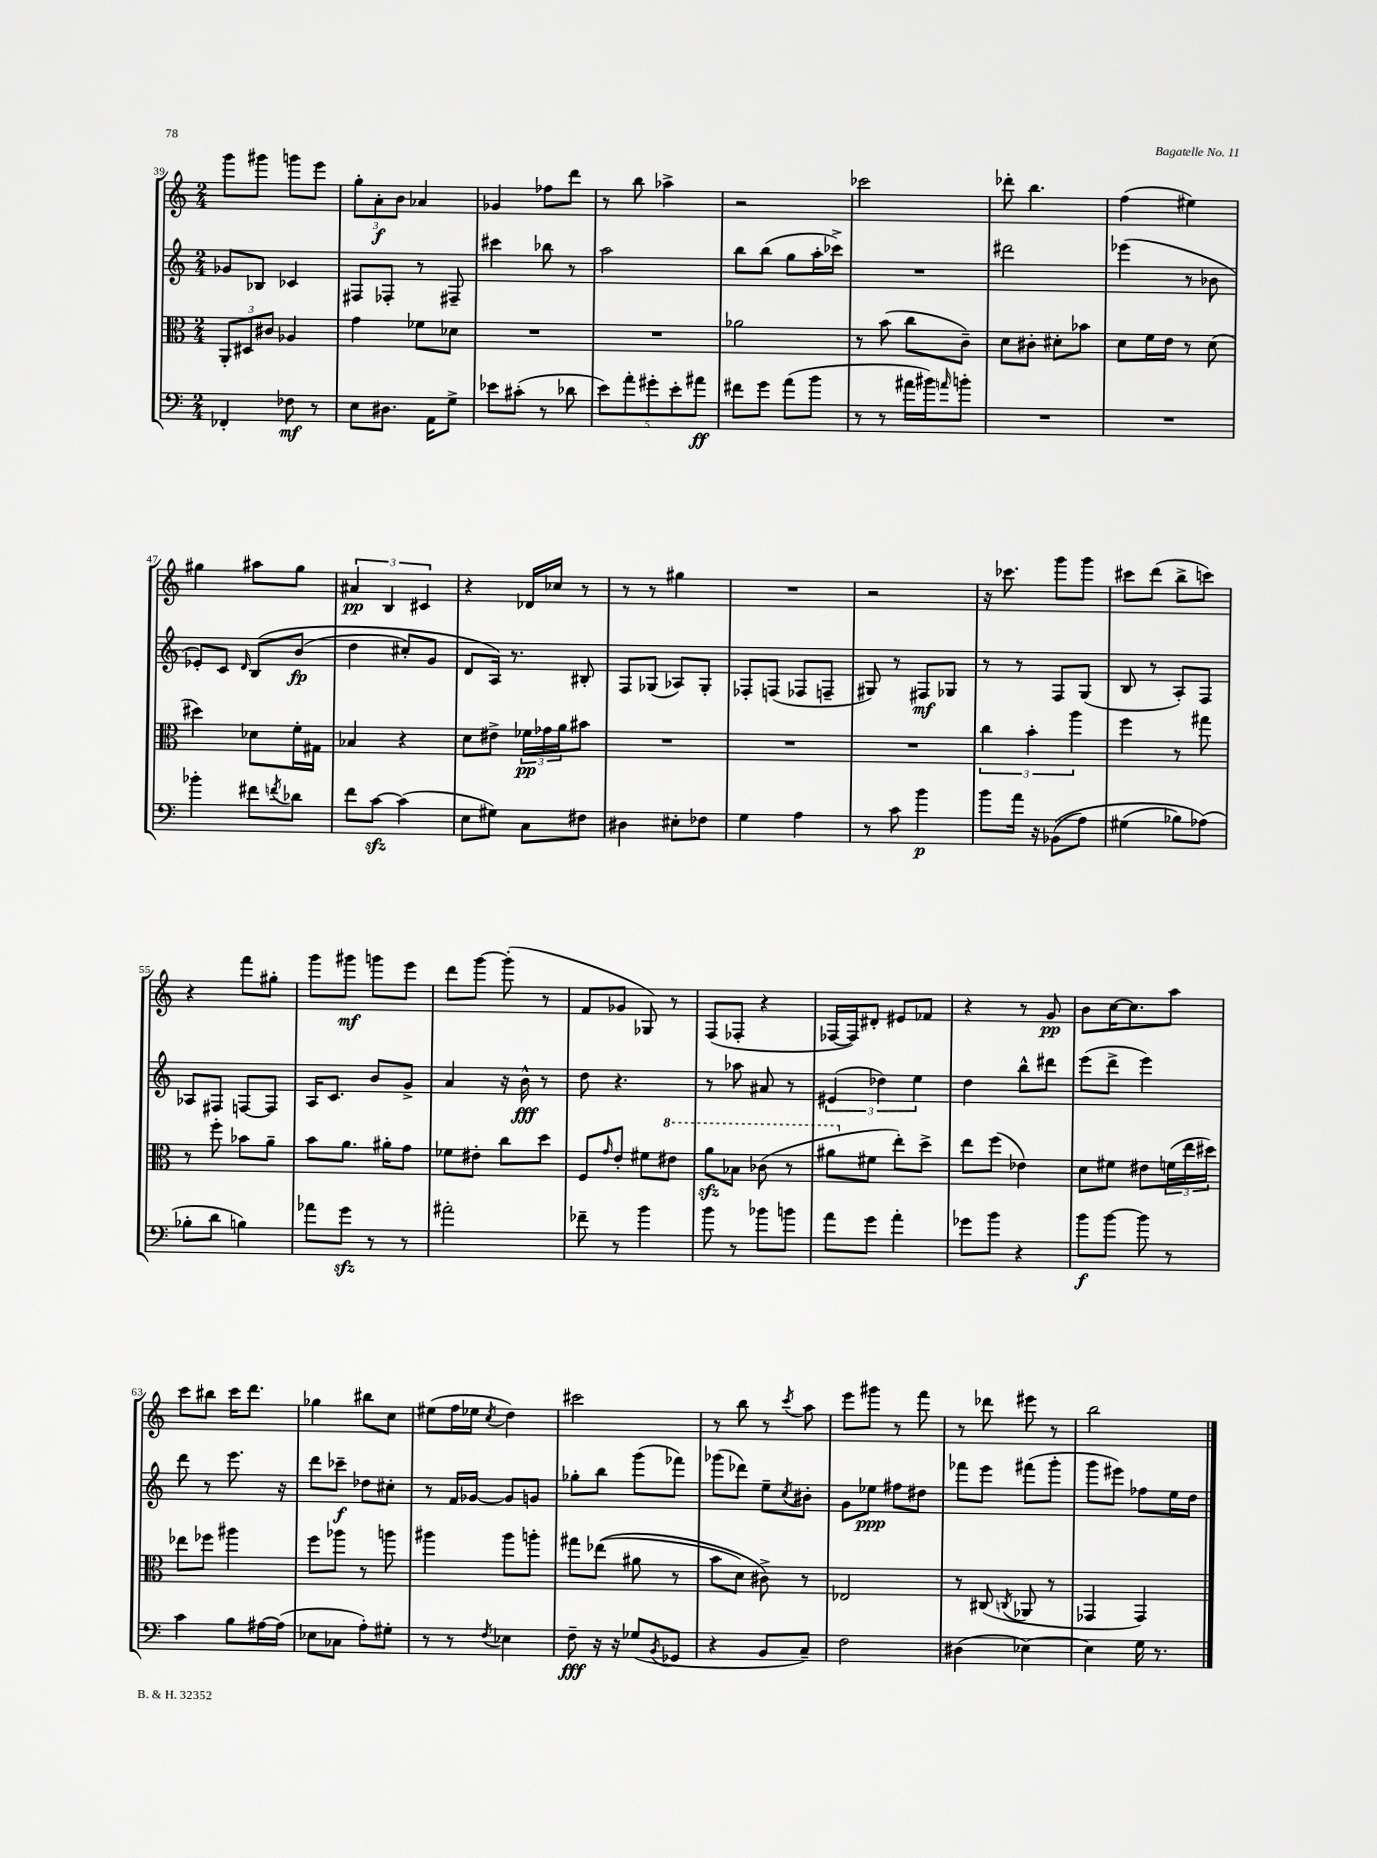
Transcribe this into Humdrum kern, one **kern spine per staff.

**kern	**dynam	**kern	**dynam	**kern	**dynam	**kern	**dynam
*part4	*part4	*part3	*part3	*part2	*part2	*part1	*part1
*staff4	*staff4	*staff3	*staff3	*staff2	*staff2	*staff1	*staff1
*clefF4	*	*clefC3	*	*clefG2	*	*clefG2	*
*k[]	*	*k[]	*	*k[]	*	*k[]	*
*M2/4	*	*M2/4	*	*M2/4	*	*M2/4	*
=39	=39	=39	=39	=39	=39	=39	=39
4FF-X'/	.	12AA'/L	.	8g-X/L	.	8ggg\L	.
.	.	12D#X/	.	.	.	.	.
.	.	.	.	8B-X/J	.	8ggg#X\J	.
.	.	12c#X/J	.	.	.	.	.
8F-X\	mf	4A-X/	.	4c-X/	.	8gggn\L	.
8r	.	.	.	.	.	8eee\J	.
=40	=40	=40	=40	=40	=40	=40	=40
8E\L	.	4g\	.	8F#X/L	.	12gg'\L	.
.	.	.	.	.	.	12a'\	f
8.D#X\J	.	.	.	8F-X'/J	.	.	.
.	.	.	.	.	.	12b\J	.
.	.	8f-X\L	.	8r	.	4a-X/	.
16AA\KL	.	.	.	.	.	.	.
8G^\J	.	8d-X\J	.	8F#X~/	.	.	.
=41	=41	=41	=41	=41	=41	=41	=41
8e-X\L	.	2r	.	4ccc#X\	.	4g-X/	.
(8c#X'\J	.	.	.	.	.	.	.
8r	.	.	.	8bb-X\	.	8ff-X\L	.
8d-X\	.	.	.	8r	.	8ddd\J	.
=42	=42	=42	=42	=42	=42	=42	=42
10e\L)	.	2r	.	2aa\	.	8r	.
10a'\	.	.	.	.	.	.	.
.	.	.	.	.	.	8bb\	.
10g#X'\	.	.	.	.	.	.	.
.	.	.	.	.	.	4aa-X^\	.
10e'\	.	.	.	.	.	.	.
10a#X\J	ff	.	.	.	.	.	.
=43	=43	=43	=43	=43	=43	=43	=43
8f#X\L	.	2a-X\	.	8bb\L	.	2r	.
8g\J	.	.	.	(8bb\J	.	.	.
(8a\L	.	.	.	8gg\L	.	.	.
8b\J	.	.	.	16aa'\L	.	.	.
.	.	.	.	16ccc-X^\JJ)	.	.	.
=44	=44	=44	=44	=44	=44	=44	=44
8r	.	8r	.	2r	.	2ccc-X\	.
8r	.	(8b\	.	.	.	.	.
16a#X\LL	.	8cc\L	.	.	.	.	.
16b#X\J)	.	.	.	.	.	.	.
16qqan/	.	.	.	.	.	.	.
8bn'\J	.	8c~\J)	.	.	.	.	.
=45	=45	=45	=45	=45	=45	=45	=45
2r	.	8d\L	.	2ddd#X\	.	8ddd-X'\	.
.	.	8c#X'\J	.	.	.	4.bb\	.
.	.	8d#X'\L	.	.	.	.	.
.	.	8b-X\J	.	.	.	.	.
=46	=46	=46	=46	=46	=46	=46	=46
2r	.	8d\L	.	(4eee-X\	.	(4ff\	.
.	.	16f\L	.	.	.	.	.
.	.	16e\JJ	.	.	.	.	.
.	.	8r	.	8r	.	4ee#X\)	.
.	.	(8d\	.	8b-X\	.	.	.
!!LO:LB:g=z
=47	=47	=47	=47	=47	=47	=47	=47
4b-X'\	.	4dd#X\)	.	8e-X'/L)	.	4gg#X\	.
.	.	.	.	8c/J	.	.	.
.	.	.	.	16qqd/	.	.	.
8f#X\L	.	8d-X\L	.	(8B/L	.	8aa#X\L	.
8qfn/	.	.	.	.	.	.	.
8d-X\J	.	16f'\L	.	(8b/J	fp	8gg#\J	.
.	.	16G#X\JJ	.	.	.	.	.
=48	=48	=48	=48	=48	=48	=48	=48
8f\L	.	4B-X/	.	4dd\	.	6a#X/	pp
[8czz\J	.	.	.	.	.	.	.
.	.	.	.	.	.	6B/	.
(4c\]	.	4r	.	8cc#X'/L)	.	.	.
.	.	.	.	.	.	6c#X/	.
.	.	.	.	8g/J	.	.	.
=49	=49	=49	=49	=49	=49	=49	=49
8E\L	.	8d\L	.	8d/L	.	4r	.
8G#X\J)	.	8e#X^\J	.	16A/Jk)	.	.	.
.	.	.	.	8.r	.	.	.
8C\L	.	24f-X\LL	pp	.	.	16d-X/LL	.
.	.	24g-X\	.	.	.	.	.
.	.	.	.	.	.	16cc-X/JJ	.
.	.	24a\J	.	.	.	.	.
8F#X\J	.	8b#X\J	.	8B#X'/	.	8r	.
=50	=50	=50	=50	=50	=50	=50	=50
4D#X\	.	2r	.	8F/L	.	8r	.
.	.	.	.	(8G-X/J	.	8r	.
8E#X'\L	.	.	.	8A-X/L)	.	4gg#X\	.
8F-X\J	.	.	.	8G-'/J	.	.	.
=51	=51	=51	=51	=51	=51	=51	=51
4G\	.	2r	.	8F-X'/L	.	2r	.
.	.	.	.	(8Fn/J	.	.	.
4A\	.	.	.	8F-X/L	.	.	.
.	.	.	.	8Fn~/J	.	.	.
=52	=52	=52	=52	=52	=52	=52	=52
8r	.	2r	.	8G#X/)	.	2r	.
8c\	.	.	.	8r	.	.	.
4b\	p	.	.	8F#X/L	mf	.	.
.	.	.	.	8G-X/J	.	.	.
=53	=53	=53	=53	=53	=53	=53	=53
8b\L	.	6cc\	.	8r	.	16r	.
.	.	.	.	.	.	8.ccc-X\	.
16a\Jk	.	.	.	8r	.	.	.
.	.	6b'\	.	.	.	.	.
16r	.	.	.	.	.	.	.
((8BB-X\L	.	.	.	8F/L	.	8ggg\L	.
.	.	6aa\	.	.	.	.	.
8A\J)	.	.	.	(8G/J	.	8ggg\J	.
=54	=54	=54	=54	=54	=54	=54	=54
(4G#X\	.	4ff\	.	8B/	.	8ccc#X\L	.
.	.	.	.	8r	.	(8ddd\J	.
8B-X\L)	.	8r	.	8A'/L)	.	8bb^\L	.
(8A-X\J)	.	8gg#X\	.	8F/J	.	8cccn\J)	.
!!LO:LB:g=z
=55	=55	=55	=55	=55	=55	=55	=55
8B-X'\L	.	8r	.	8A-X/L	.	4r	.
8d\J	.	8ff'\	.	8F#X/J	.	.	.
4Bn\)	.	8b-X\L	.	[8Fn/L	.	8fff\L	.
.	.	8a~\J	.	8F/J]	.	8gg#X'\J	.
=56	=56	=56	=56	=56	=56	=56	=56
8a-X\L	.	8b\L	.	16A/KL	.	8ggg\L	.
.	.	.	.	8.c/J	.	.	.
8gzz\J	.	8.a\J	.	.	.	8ggg#X\J	mf
8r	.	.	.	8b/L	.	8gggn\L	.
.	.	16a#X'\KL	.	.	.	.	.
8r	.	8g\J	.	8g^/J	.	8eee\J	.
=57	=57	=57	=57	=57	=57	=57	=57
2a#X'\	.	8f-X\L	.	4a/	.	8ddd\L	.
.	.	8e#X'\J	.	.	.	[8ggg\J	.
.	.	8cc\L	.	16r	.	(8ggg'\]	.
.	.	.	.	16b^^\	fff	.	.
.	.	8dd\J	.	8r	.	8r	.
=58	=58	=58	=58	=58	=58	=58	=58
8f-X~\	.	8F/L	.	8dd\	.	8f/L	.
.	.	16qqg/	.	.	.	.	.
8r	.	8e'/J	.	4.r	.	8g-X/J	.
4b\	.	8f#X\L	.	.	.	8G-X/)	.
*	*	*8va	*	*	*	*	*
.	.	8ee#X\J	.	.	.	8r	.
=59	=59	=59	=59	=59	=59	=59	=59
8b\	.	8aazz\L	.	8r	.	(8F/L	.
8r	.	8b-X\J	.	8aa-X\	.	8F-X'/J	.
8b-X\L	.	(8cc-X\	.	8a#X/	.	4r	.
8bn\J	.	8r	.	8r	.	.	.
=60	=60	=60	=60	=60	=60	=60	=60
8a\L	.	8aa#X\L	.	(6e#X/	.	[16F-X/LL	.
.	.	.	.	.	.	16F-/J])	.
*	*	*X8va	*	*	*	*	*
8g\J	.	8f#X\J	.	.	.	8d#X'/J	.
.	.	.	.	6dd-X\)	.	.	.
4a'\	.	8ee'\L)	.	.	.	8e#X/L	.
.	.	.	.	6ee\	.	.	.
.	.	8dd^\J	.	.	.	8f-X/J	.
=61	=61	=61	=61	=61	=61	=61	=61
8g-X\L	.	8ee\L	.	4dd\	.	4r	.
8b\J	.	(8ff\J	.	.	.	.	.
4r	.	4e-X\)	.	8bb^^\L	.	8r	.
.	.	.	.	8ddd#X\J	.	8g/	pp
=62	=62	=62	=62	=62	=62	=62	=62
8b\L	f	8d\L	.	(8eee\L	.	8b\L	.
[8b\J	.	8f#X\J	.	8ddd^\J	.	[16cc\K	.
.	.	.	.	.	.	8.cc\]	.
8b\]	.	8e#X\L	.	4eee\)	.	.	.
8r	.	(24fn\L	.	.	.	8aa\J	.
.	.	24ee\	.	.	.	.	.
.	.	24dd#X\JJ)	.	.	.	.	.
!!LO:LB:g=z
=63	=63	=63	=63	=63	=63	=63	=63
4c\	.	8ee-X\L	.	8ddd\	.	8ccc\L	.
.	.	8ff-X\J	.	8r	.	8bb#X\J	.
8B\L	.	4aa#X\	.	8.eee\	.	16ccc\KL	.
.	.	.	.	.	.	8.ddd\J	.
[16A#X\L	.	.	.	.	.	.	.
(16A#\JJ]	.	.	.	16r	.	.	.
=64	=64	=64	=64	=64	=64	=64	=64
8E-X\L	.	8ff\L	.	8ddd\L	.	4gg-X\	.
8C-X\J	.	8aa-X\J	.	8ccc-X~\J	f	.	.
8A'\L)	.	8r	.	8dd-X\L	.	8bb#X\L	.
8G#X'\J	.	8aan\	.	8cc#X'\J	.	8cc\J	.
=65	=65	=65	=65	=65	=65	=65	=65
8r	.	4aa#X\	.	8r	.	(8ee#X\L	.
8r	.	.	.	16f/LL	.	16ff\L	.
.	.	.	.	[16g-X/JJ	.	16ee-X\JJ	.
8qF/	.	.	.	.	.	8qcc/	.
4E-X\	.	8aa#\L	.	8g-/L]	.	4dd\)	.
.	.	8aan'\J	.	8gn/J	.	.	.
=66	=66	=66	=66	=66	=66	=66	=66
8F~\	fff	8gg#X\L	.	8gg-X'\L	.	2ccc#X\	.
16r	.	((8ee-X\J	.	8bb\J	.	.	.
16r	.	.	.	.	.	.	.
(8G-X/L	.	8a#X\	.	(8ggg\L	.	.	.
8qBB/	.	.	.	.	.	.	.
8GG-X/J	.	8r	.	8fff-X\J)	.	.	.
=67	=67	=67	=67	=67	=67	=67	=67
4r	.	8b\L	.	(8ggg-X\L	.	8r	.
.	.	8d\J)	.	8ddd-X\J)	.	8bb\	.
8BB/L	.	8c#X^\)	.	8ee~\L	.	8r	.
.	.	.	.	8qcc/	.	8qccc/	.
8C~/J)	.	8r	.	8b#X'\J	.	8aa\	.
=68	=68	=68	=68	=68	=68	=68	=68
2F\	.	2E-X/	.	8g\L	.	8eee\L	.
.	.	.	.	8ee-X\J	ppp	8ggg#X\J	.
.	.	.	.	8ff#X\L	.	8r	.
.	.	.	.	8dd#X\J	.	8fff\	.
=69	=69	=69	=69	=69	=69	=69	=69
(4D#X\	.	8r	.	8fff-X\L	.	8r	.
.	.	(8C#X/	.	8eee\J	.	8ddd-X\	.
.	.	8qCn/	.	.	.	.	.
[4E-X\)	.	8AA-X/	.	(8fff#X\L	.	8eee#X\	.
.	.	8r	.	8ggg'\J	.	8r	.
=70	=70	=70	=70	=70	=70	=70	=70
4E-\]	.	4GG-X/	.	8ggg\L	.	2bb\	.
.	.	.	.	8eee#X\J)	.	.	.
16G\	.	4GG-/)	.	8ff-X\L	.	.	.
8.r	.	.	.	.	.	.	.
.	.	.	.	16ee\L	.	.	.
.	.	.	.	16dd\JJ	.	.	.
==	==	==	==	==	==	==	==
*-	*-	*-	*-	*-	*-	*-	*-
